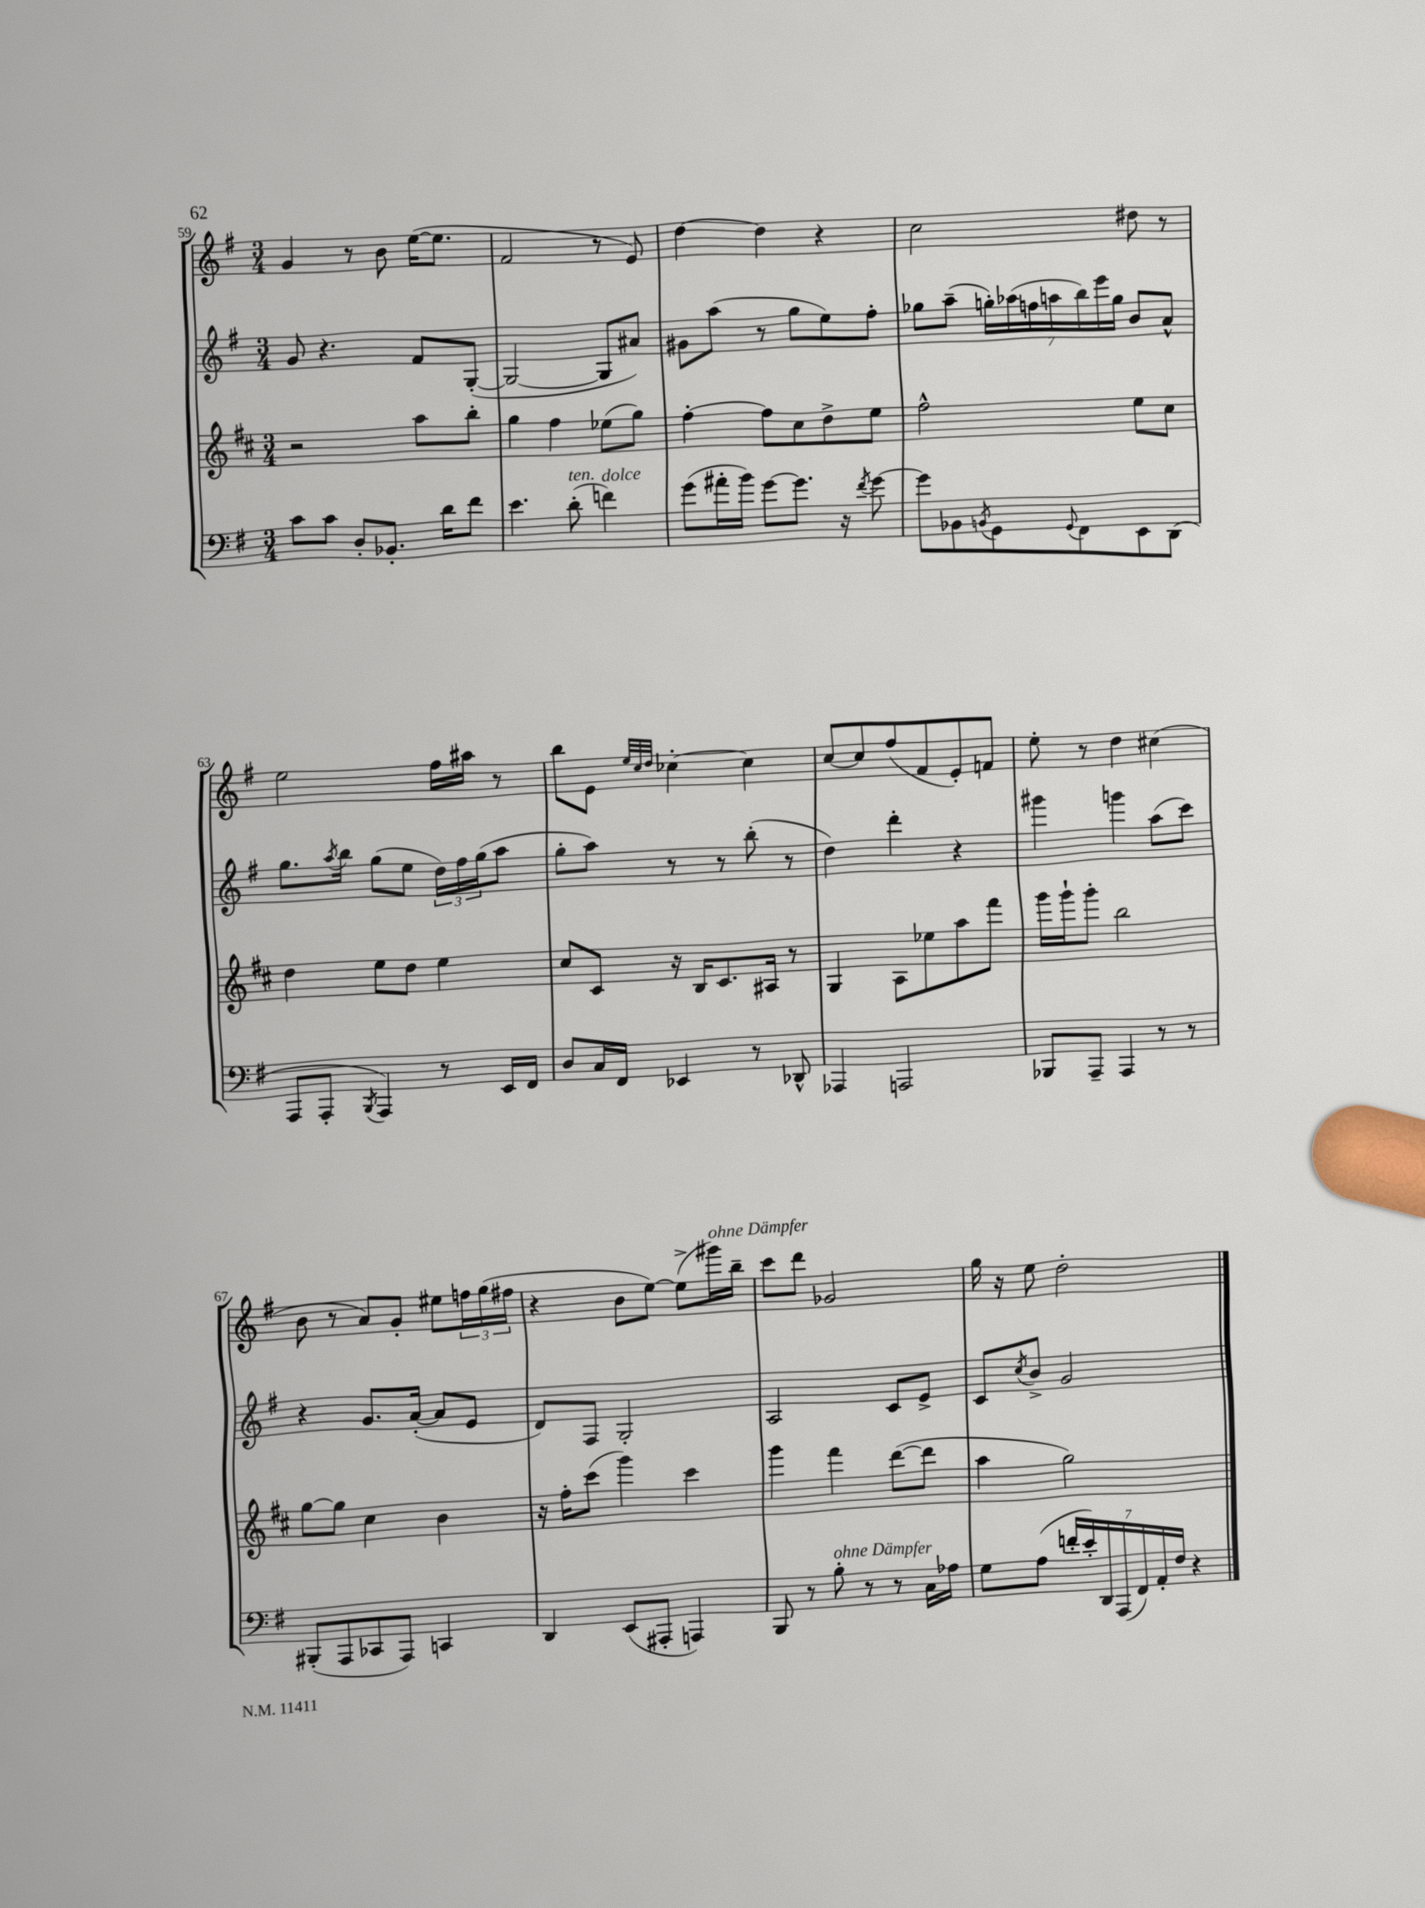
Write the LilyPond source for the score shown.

<<
\new StaffGroup <<
\new Staff = "s0" {
    \clef treble \key g \major \numericTimeSignature \time 3/4
    g'4 r8 b'8 e''16~( e''8. |
    fis'2 r8 e'8) |
    d''4~ d''4 r4 |
    c''2 dis''8 r8 |
    e''2 fis''16 ais''16 r8 |
    b''8 e'8 \grace { e''32 c''32 d''32 } ces''4~-. ces''4 |
    c''8~ c''8 fis''8( fis'8 e'8-.) f'8 |
    e''8-. r8 d''4 cis''4( |
    b'8 r8 a'8) g'8-. eis''8 \tuplet 3/2 { f''16 g''16( fis''16 } |
    r4 b'8 e''8~) e''8->( gis'''16^\markup { \italic "ohne Dämpfer" }) b''16-- |
    c'''8 d'''8 ges'2 |
    g''16 r16 e''8 d''2-. \bar "|." |
}
\new Staff = "s1" {
    \clef treble \key g \major \numericTimeSignature \time 3/4
    g'8 r4. fis'8 g8~-.( |
    g2~ g8 ais'8) |
    gis'8 a''8( r8 g''8 e''8) fis''8-. |
    ges''8 a''8--( \tuplet 7/4 { g''16-.) aes''16( f''16 a''16 b''16) e'''16 g''16 } b'8 a'8-^ |
    g''8. \acciaccatura { a''8 } b''16 g''8( e''8 \tuplet 3/2 { d''16) fis''16 g''16( } a''8 |
    g''8-. a''8) r8 r8 b''8-.( r8 |
    d''4) d'''4-. r4 |
    gis'''4 g'''4 a''8( c'''8) |
    r4 g'8. a'16~-.( a'8 e'8 |
    d'8) fis8 g2-. |
    a2 c'8 e'8-> |
    c'8 \acciaccatura { c''8 } b'8-> g'2 \bar "|." |
}
\new Staff = "s2" {
    \clef treble \key d \major \numericTimeSignature \time 3/4
    r2 a''8 b''8-. |
    g''4 fis''4 ees''8( g''8) |
    fis''4~-. fis''8 cis''8 d''8-> e''8 |
    fis''2-^ e''8 cis''8 |
    d''4 e''8 d''8 e''4 |
    cis''8 cis'8 r16 b16 cis'8. ais16 r8 |
    g4 a8 ees''8 a''8 fis'''8 |
    g'''16 g'''16-! g'''8-. b''2 |
    g''8~ g''8 cis''4 b'4 |
    r16 fis''16-. cis'''8( g'''4) cis'''4 |
    g'''4 fis'''4 d'''8~( d'''8 |
    a''4 g''2) \bar "|." |
}
\new Staff = "s3" {
    \clef bass \key g \major \numericTimeSignature \time 3/4
    c'8 c'8 d8-. bes,8.-. d'16 fis'8 |
    e'4. d'8-.^\markup { \italic "ten." }( f'4^\markup { \italic "dolce" }) |
    g'8( ais'16-. b'16) g'8~ g'8. r16 \acciaccatura { fis'8 } g'8~ |
    g'8 bes,8 \acciaccatura { b,8 } g,8 \appoggiatura { g,8 } fis,8 e,8 d,8( |
    a,,8 a,,8-. \acciaccatura { b,,8 } a,,4) r8 e,16 fis,16 |
    d8 c16 fis,16 ees,4 r8 des,8-^ |
    aes,,4 a,,2 |
    bes,,8 a,,8-- a,,4 r8 r8 |
    bis,,8-.( a,,8 ces,8 a,,8) c,4 |
    d,4 e,8( ais,,8-. a,,4) |
    b,,8 r8 b8-.^\markup { \italic "ohne Dämpfer" } r8 r8 c16 aes16 |
    g8 a8( \tuplet 7/4 { f'16-. e'16-.) d,16 a,,16( fis,16) a,16-. fis16 } r4 \bar "|." |
}
>>
>>
\layout { \context { \Score currentBarNumber = #59 } }
